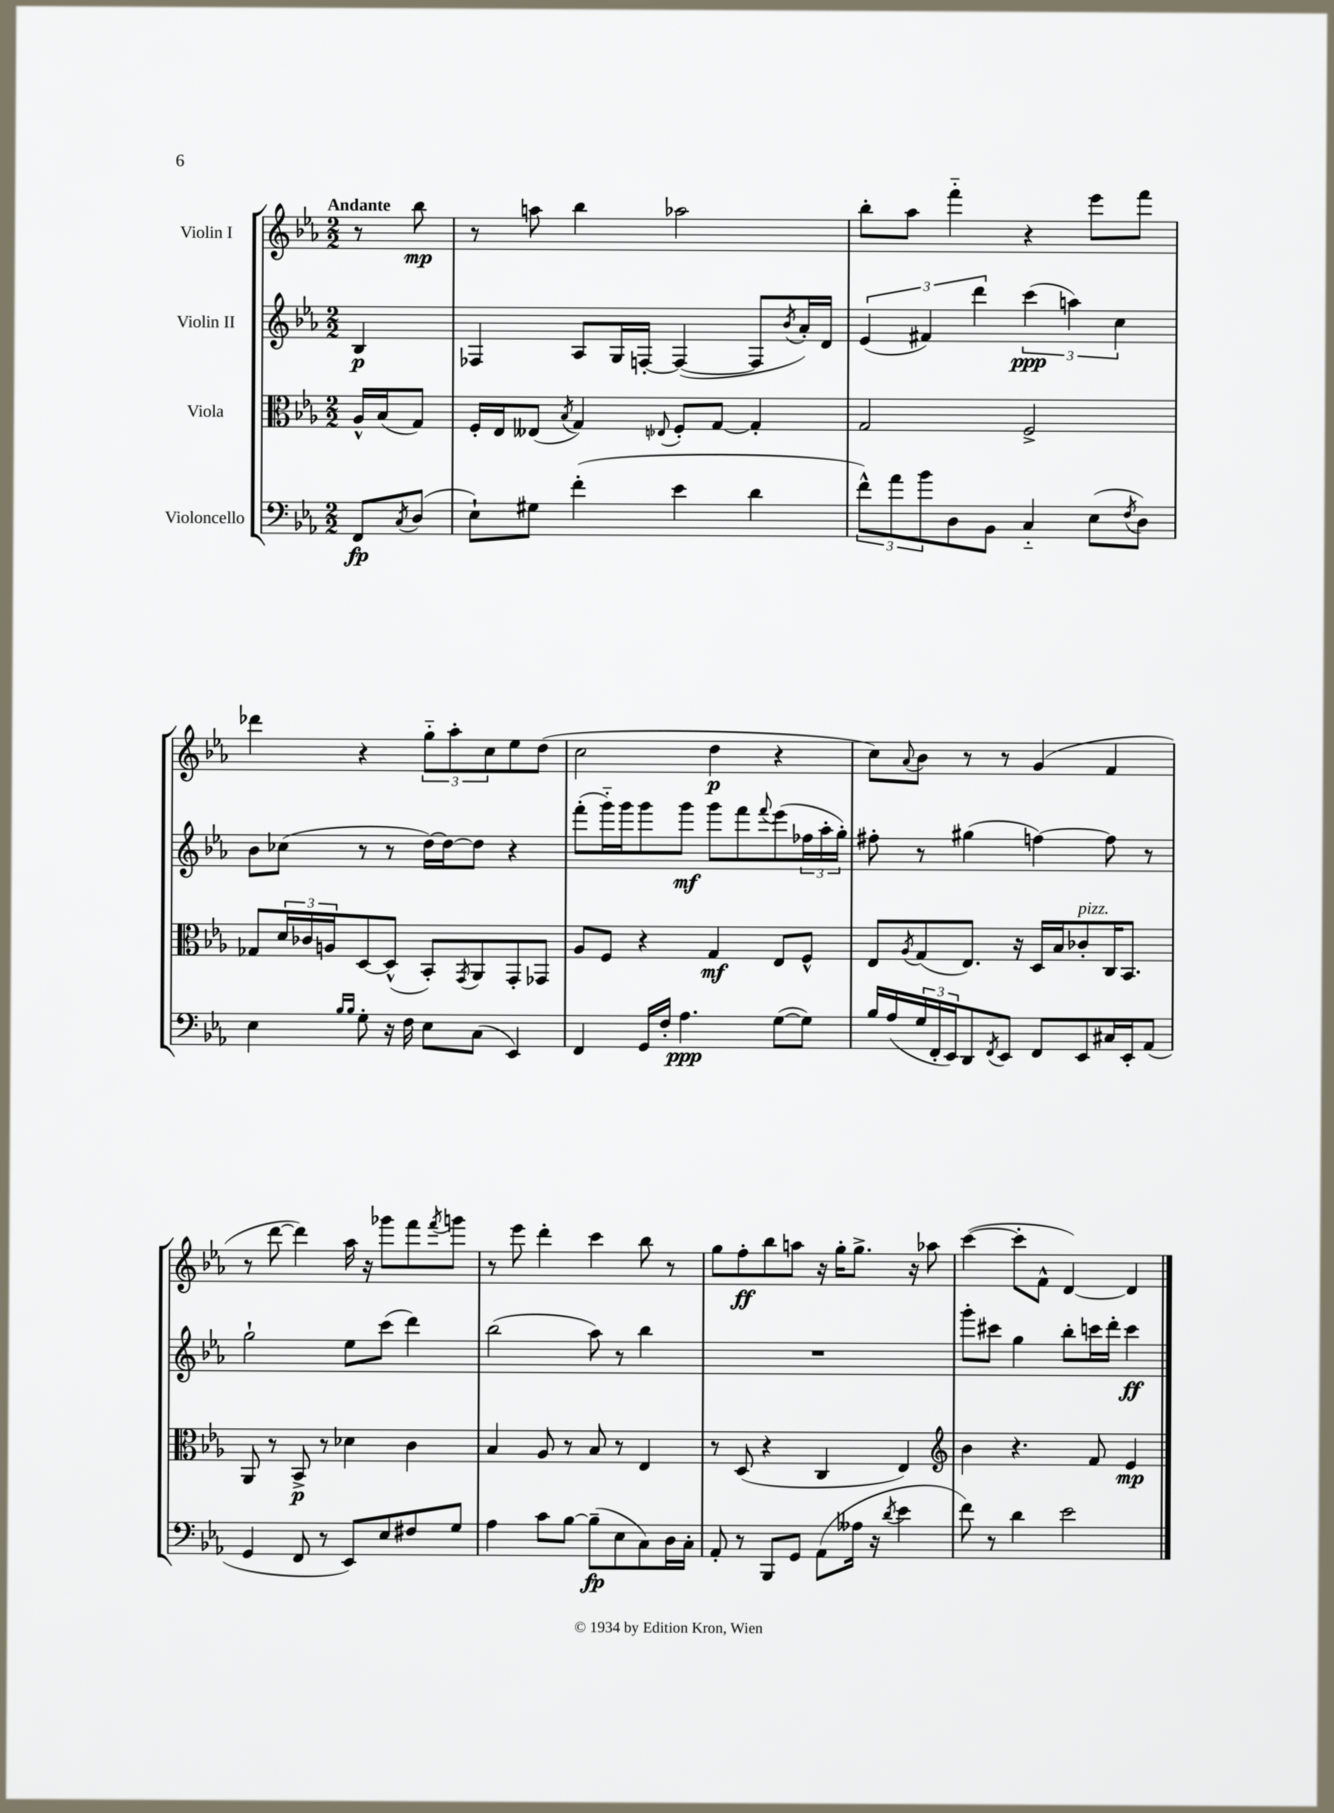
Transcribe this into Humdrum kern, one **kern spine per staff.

**kern	**dynam	**kern	**dynam	**kern	**dynam	**kern	**dynam
*part4	*part4	*part3	*part3	*part2	*part2	*part1	*part1
*staff4	*staff4	*staff3	*staff3	*staff2	*staff2	*staff1	*staff1
*I"Violoncello	*	*I"Viola	*	*I"Violin II	*	*I"Violin I	*
*clefF4	*	*clefC3	*	*clefG2	*	*clefG2	*
*k[b-e-a-]	*	*k[b-e-a-]	*	*k[b-e-a-]	*	*k[b-e-a-]	*
*M2/2	*	*M2/2	*	*M2/2	*	*M2/2	*
=	=	=	=	=	=	=	=
!	!	!	!	!	!	!LO:TX:a:B:t=Andante	!
8FF/L	fp	16A-^^/LL	.	4B-/	p	8r	.
.	.	(16B-/J	.	.	.	.	.
8qC/	.	.	.	.	.	.	.
(8D/J	.	8G/J)	.	.	.	8bb-\	mp
=1	=1	=1	=1	=1	=1	=1	=1
8E-`\L)	.	16F'/LL	.	4F-X/	.	8r	.
.	.	16E-/J	.	.	.	.	.
8G#X\J	.	(8E--X/J	.	.	.	8aan\	.
.	.	8qB-/	.	.	.	.	.
(4f'\	.	4G/)	.	8A-/L	.	4bb-\	.
.	.	.	.	16G/L	.	.	.
.	.	.	.	[16Fn'/JJ	.	.	.
.	.	8qqE-X/	.	.	.	.	.
4e-\	.	8F'/L	.	(4F/_	.	2aa-X\	.
.	.	[8G/J	.	.	.	.	.
4d\	.	4G'/]	.	8F/L]	.	.	.
.	.	.	.	8qb-/	.	.	.
.	.	.	.	16a-'/L)	.	.	.
.	.	.	.	16d/JJ	.	.	.
=2	=2	=2	=2	=2	=2	=2	=2
12f^^\L)	.	2G/	.	(6e-/	.	8bb-'\L	.
12a-\	.	.	.	.	.	.	.
.	.	.	.	.	.	8aa-\J	.
12b-\	.	.	.	6f#X/)	.	.	.
8D\	.	.	.	.	.	4fff\	.
.	.	.	.	6ddd\	.	.	.
8BB-\J	.	.	.	.	.	.	.
4C/	.	2F^/	.	(6ccc\	ppp	4r	.
.	.	.	.	6aan\)	.	.	.
(8E-\L	.	.	.	.	.	8eee-\L	.
.	.	.	.	6cc\	.	.	.
8qF/	.	.	.	.	.	.	.
8D\J)	.	.	.	.	.	8fff\J	.
!!LO:LB:g=z
=3	=3	=3	=3	=3	=3	=3	=3
4E-\	.	8G-X/L	.	8b-\L	.	4ddd-X\	.
.	.	24d/L	.	(8cc-X\J	.	.	.
.	.	24c-X/	.	.	.	.	.
.	.	24An/J	.	.	.	.	.
16qqB-/LL	.	.	.	.	.	.	.
16qqB-/JJ	.	.	.	.	.	.	.
8G'\	.	[8D/	.	8r	.	4r	.
16r	.	(8D^^/J]	.	8r	.	.	.
16F\	.	.	.	.	.	.	.
8E-\L	.	8BB-'/L)	.	[16dd\LL)	.	12gg\L	.
.	.	.	.	16dd\J_	.	.	.
.	.	.	.	.	.	12aa-'\	.
.	.	8qGG/	.	.	.	.	.
(8C\J	.	8AA-/	.	8dd\J]	.	.	.
.	.	.	.	.	.	12cc\	.
4EE-/)	.	8GG'/	.	4r	.	8ee-\	.
.	.	8GG-X/J	.	.	.	(8dd\J	.
=4	=4	=4	=4	=4	=4	=4	=4
4FF/	.	8A-/L	.	(8fff'\L	.	2cc\	.
.	.	8F/J	.	16ggg\L)	.	.	.
.	.	.	.	16ggg\J	.	.	.
16GG/LL	.	4r	.	8ggg\	.	.	.
16F'/JJ	.	.	.	.	.	.	.
4.A-\	ppp	.	.	8ggg\J	mf	.	.
.	.	4G/	mf	8ggg\L	.	4dd\	p
.	.	.	.	8fff\	.	.	.
.	.	.	.	8qqfff/	.	.	.
([8G\L	.	8E-/L	.	(8eee-\	.	4r	.
8G\J])	.	8F^^/J	.	24ff-X\L	.	.	.
.	.	.	.	24aa-'\	.	.	.
.	.	.	.	24gg'\JJ)	.	.	.
=5	=5	=5	=5	=5	=5	=5	=5
16B-/LL	.	8E-/L	.	8ff#X'\	.	8cc\L)	.
(16A-/	.	.	.	.	.	.	.
.	.	8qA-/	.	.	.	8qqa-/	.
24G/	.	(8G/	.	8r	.	8b-\J	.
24FF'/	.	.	.	.	.	.	.
24EE-/J)	.	.	.	.	.	.	.
8DD/	.	8.E-/J)	.	(4gg#X\	.	8r	.
8qFF/	.	.	.	.	.	.	.
8EE-/J	.	.	.	.	.	8r	.
.	.	16r	.	.	.	.	.
8FF/L	.	16D/LL	.	[4ffn\)	.	(4g/	.
.	.	16B-/J	.	.	.	.	.
!	!	!LO:TX:a:i:t=pizz.	!	!	!	!	!
8EE-/	.	8c-X'/	.	.	.	.	.
16C#X/L	.	16C/K	.	8ff\]	.	4f/	.
16EE-'/J	.	8.BB-/J	.	.	.	.	.
(8AA-/J	.	.	.	8r	.	.	.
!!LO:LB:g=z
=6	=6	=6	=6	=6	=6	=6	=6
4GG/	.	8AA-/	.	2gg`\	.	8r	.
.	.	8r	.	.	.	[8ddd\	.
8FF/	.	8BB-^/	p	.	.	4ddd\])	.
8r	.	8r	.	.	.	.	.
8EE-/L)	.	4d-X\	.	8ee-\L	.	16aa-\	.
.	.	.	.	.	.	16r	.
8E-/	.	.	.	(8ccc\J	.	8ggg-X\L	.
8F#X/	.	4c\	.	4ddd\)	.	8fff\	.
.	.	.	.	.	.	8qfff/	.
8G/J	.	.	.	.	.	8gggn\J	.
=7	=7	=7	=7	=7	=7	=7	=7
4A-\	.	4B-/	.	(2bb-\	.	8r	.
.	.	.	.	.	.	8eee-\	.
8c\L	.	8A-/	.	.	.	4ddd'\	.
[8B-\J	.	8r	.	.	.	.	.
(8B-~\L]	fp	8B-/	.	8aa-\)	.	4ccc\	.
8E-\	.	8r	.	8r	.	.	.
8C\)	.	4E-/	.	4bb-\	.	8bb-\	.
16D\L	.	.	.	.	.	8r	.
16C'\JJ	.	.	.	.	.	.	.
=8	=8	=8	=8	=8	=8	=8	=8
8AA-'/	.	8r	.	1r	.	8gg\L	.
8r	.	(8D/	.	.	.	8ff'\	ff
8BBB-/L	.	4r	.	.	.	8bb-\	.
8GG/J	.	.	.	.	.	8aan\J	.
(8AA-\L	.	4C/	.	.	.	16r	.
.	.	.	.	.	.	16gg'\KL	.
16A--X\Jk	.	.	.	.	.	8.gg^\J	.
16r	.	.	.	.	.	.	.
8qd/	.	.	.	.	.	.	.
4e-\	.	4E-/)	.	.	.	.	.
.	.	.	.	.	.	16r	.
.	.	.	.	.	.	8aa-X\	.
=9	=9	=9	=9	=9	=9	=9	=9
*	*	*clefG2	*	*	*	*	*
8f\)	.	4b-\	.	8ggg'\L	.	([4ccc\	.
8r	.	.	.	8ccc#X\J	.	.	.
4d\	.	4.r	.	4gg\	.	8ccc'\L]	.
.	.	.	.	.	.	8f^^\J	.
2e-\	.	.	.	8bb-'\L	.	[4d/)	.
.	.	8f/	.	16cccn\L	.	.	.
.	.	.	.	16ddd'\JJ	.	.	.
.	.	4e-/	mp	4ccc\	ff	4d/]	.
==	==	==	==	==	==	==	==
*-	*-	*-	*-	*-	*-	*-	*-
